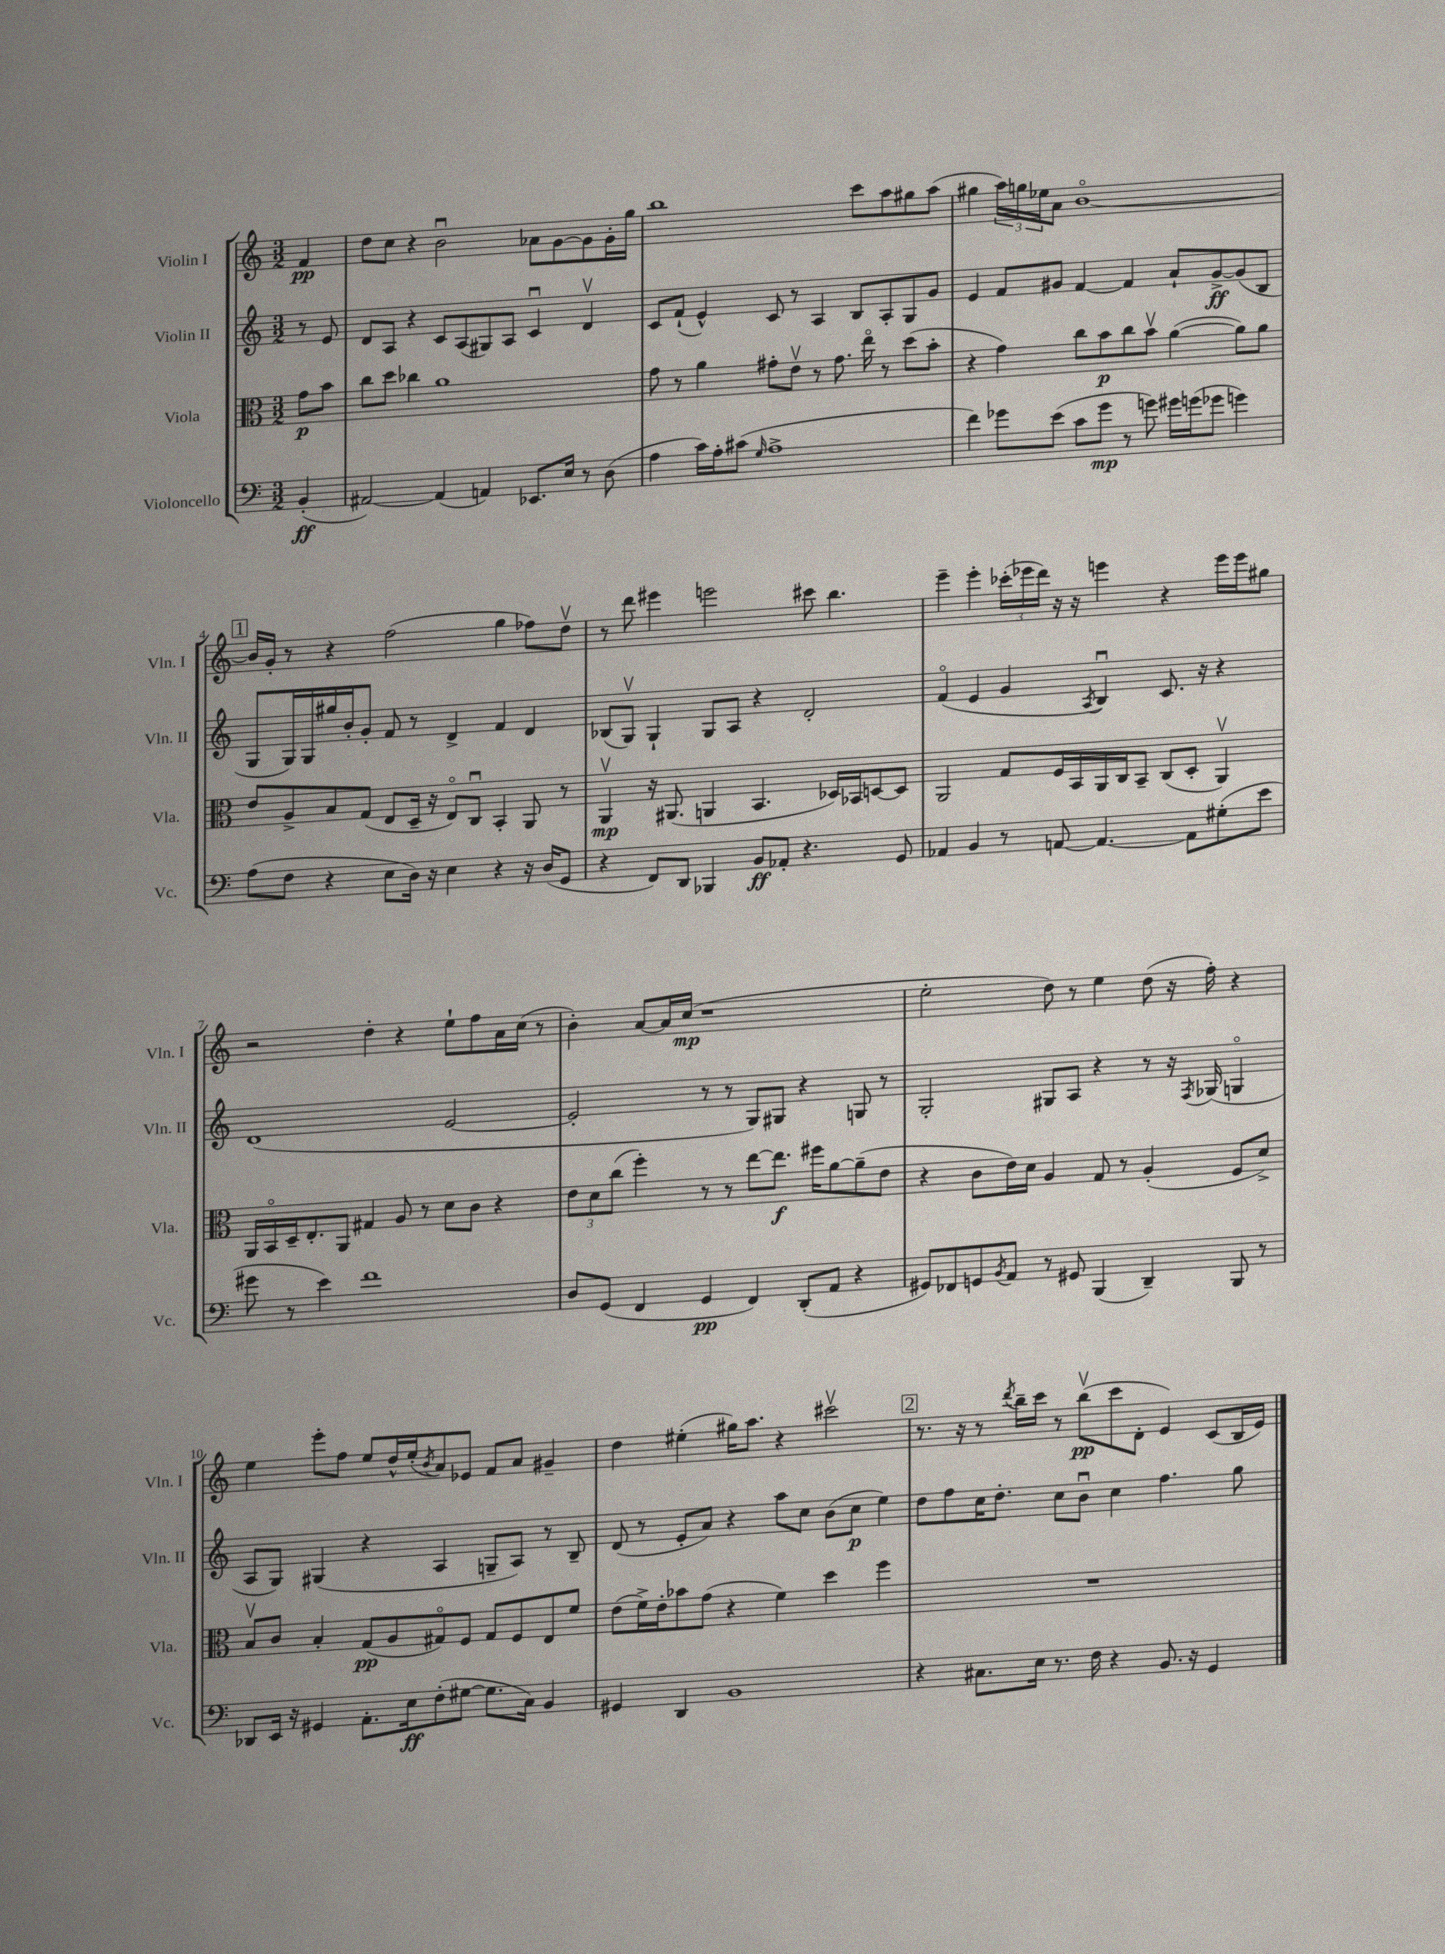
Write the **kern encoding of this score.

**kern	**kern	**kern	**kern
*staff4	*staff3	*staff2	*staff1
*clefF4	*clefC3	*clefG2	*clefG2
*k[]	*k[]	*k[]	*k[]
*M3/2	*M3/2	*M3/2	*M3/2
(4BB'	8g	8r	4f
.	8b	8e	.
=	=	=	=
[2AA#)	8cc	8d	8dd
.	8dd	8A	8cc
.	4cc-	4r	4r
(4AA#]	1a	8c	2bu
.	.	(8A	.
4AA)	.	8G#)	.
.	.	8A	.
8.EE-	.	4cu	8a-
.	.	.	[8g
16E	.	.	.
8r	.	4dv	8g]
(8D	.	.	16g'
.	.	.	16gg
=	=	=	=
4A	8g	8c	1bb
.	8r	(8f`	.
16c)	4a	4e^^)	.
16A'	.	.	.
(8c#	.	.	.
16qqG	.	.	.
1A^	8g#'	8c	.
.	8ev	8r	.
.	8r	4A	.
.	8.g#	.	.
.	.	8B	8ccc
.	16eeo	.	.
.	8r	8A'	8aa
.	(8dd	8G	8gg#
.	8b'	8g	(8aa
=	=	=	=
4f)	4r	4e	4gg#
8g-	4g)	8f	24aa)
.	.	.	24gg
.	.	.	24ee-
(8e	.	8g#	8a
8c	8cc	[4f	[1bo
8g-	8b	.	.
8r	8cc	4f]	.
8g)	8bv	.	.
16g#	([4a	8a`	.
(16g	.	.	.
8g-	.	[8g#^	.
4g)	8a])	(8g#]	.
.	8a	8B	.
=	=	=	=
(8A	8e	8G	16b]
.	.	.	16g'
8F	8A^	16G)	8r
.	.	16G	.
4r	8B	16gg#	4r
.	.	16b'	.
.	(8G	8g'	.
8E	8E	8f	(2ff
16D)	16D~	8r	.
16r	16r	.	.
4E	8Eo)	4d^	.
.	8Cu	.	.
4r	4BB'	4f	4gg
16r	8AA	4d	8ff-)
(16D	.	.	.
8GG	8r	.	8ddv
=	=	=	=
4r	4AAv	(8B-	8r
.	.	8Gv)	8ddd
8FF)	16r	4G`	4eee#
.	(8.AA#	.	.
8DD	.	.	.
4BBB-	4AA	8G	2eee
.	.	8A	.
8BB	4.BB	4r	.
8AA-'	.	.	.
4.r	.	2d'	8ccc#
.	16D-)	.	4.bb
.	16BB-	.	.
.	[8D	.	.
8GG	8D]	.	.
=	=	=	=
4AA-	2AA	(4fo	4eee~
4BB	.	4e	4eee'
8r	8G	4g	(24ccc-'
.	.	.	24eee-
.	.	.	24ddd)
[8AA	16F	.	16r
.	16BB	.	16r
.	.	8qA	.
4.AA_	16AA	4Bu)	4eee
.	16C	.	.
.	8BB~	.	.
.	(8C	8.c	4r
8AA]	8D'	.	.
.	.	16r	.
(8G#'	4AAv)	4r	16eee
.	.	.	16eee
8e	.	.	8gg#
=	=	=	=
8g#	16AA	(1d	2r
.	16BBo	.	.
8r	16D~	.	.
.	8.E'	.	.
4e)	.	.	.
.	8AA	.	.
1f	4G#	.	4dd'
.	8A	.	4r
.	8r	.	.
.	8d	[2e	8ee`
.	8c	.	8ff
.	4r	.	16a
.	.	.	(16cc
.	.	.	8r
=	=	=	=
8D	12e	2e']	4b')
.	12d	.	.
(8GG	.	.	.
.	(12cc	.	.
4FF	4ff')	.	[8a
.	.	.	16a]
.	.	.	(16cc
4GG	8r	8r	1r
.	8r	8r	.
4FF)	[8ee	8G)	.
.	8.ee]	8G#	.
(8DD'	.	4r	.
.	16ff#	.	.
8AA	[8a	.	.
4r	(8a~]	8G	.
.	8e	8r	.
=	=	=	=
8GG#)	4r	2G'	2ee'
8FF-	.	.	.
8GG	8c	.	.
8qBB	.	.	.
8AA	16e)	.	.
.	16d	.	.
8r	4A	8G#	8dd)
8GG#	.	8A	8r
(4BBB	8G	4r	4ee
.	8r	.	.
4DD~)	(4A'	8r	(8dd
.	.	16r	16r
.	.	8qF	.
.	.	(16G-	16ff')
8BBB	8F	4Go	4r
8r	8d^)	.	.
=	=	=	=
8DD-	8Bv	8A	4ee
16EE	8c	8G)	.
16r	.	.	.
4GG#	4B'	(4G#	8eee'
.	.	.	8ff
8.AA'	(8G	4r	8ee
.	8A	.	16dd^^
16E	.	.	(16ee'
.	.	.	8qb
(8F'	8G#o)	4A	8a)
[8G#	8F	.	8e-
8.G#]	8G#	8G~	8f
.	8F	8A)	8a
16C)	.	.	.
4BB	8E	8r	4g#~
.	8f	8B~	.
=	=	=	=
4GG#	(8e	(8d	4dd
.	16f^)	8r	.
.	16e'	.	.
4DD	8b-	8e'	(4ee#'
.	(8g	8a)	.
1BB	4r	4r	16gg#)
.	.	.	8.aa
.	4f)	8aa	4r
.	.	8cc	.
.	4dd	(8b	2ccc#v
.	.	8cc	.
.	4ff	4ee)	.
=	=	=	=
4r	1.r	8dd	8.r
.	.	8ff	.
.	.	.	16r
8.C#	.	16cc	8r
.	.	8.dd'	.
.	.	.	8qddd
.	.	.	16bb~
16E	.	.	16ccc
8.r	.	8cc	8r
.	.	8bu	(8bbv
16F	.	.	.
4r	.	4cc	8ccc
.	.	.	8d'
8.BB	.	4.ff	4e)
16r	.	.	.
4GG	.	.	(8c
.	.	8gg	16B
.	.	.	16e)
==	==	==	==
*-	*-	*-	*-
